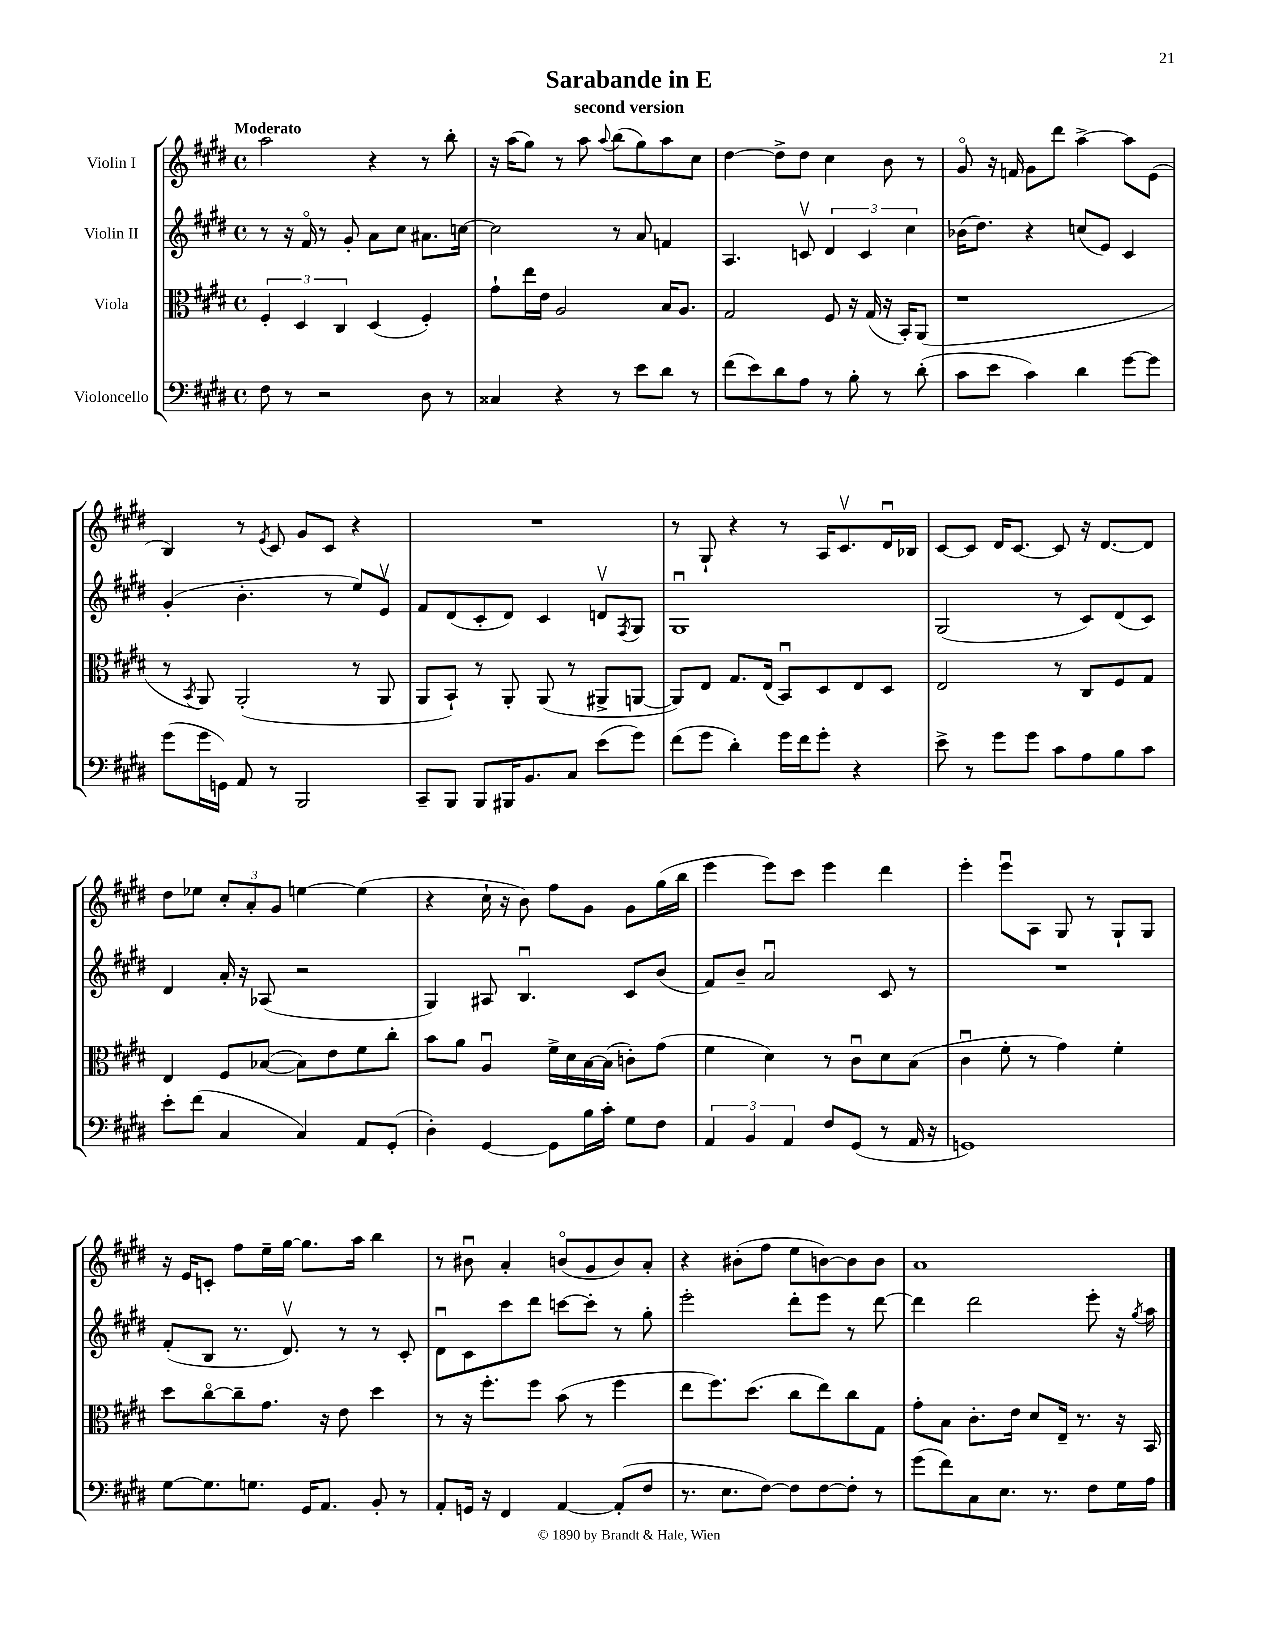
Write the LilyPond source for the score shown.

\header { title = "Sarabande in E" subtitle = "second version" }
<<
\new StaffGroup <<
\new Staff = "s0" \with { instrumentName = "Violin I" } {
    \clef treble \key e \major \defaultTimeSignature \time 4/4 \tempo "Moderato"
    a''2 r4 r8 b''8-. |
    r16 a''16( gis''8) r8 a''8 \appoggiatura { a''8 } b''8( gis''8) a''8 cis''8 |
    dis''4~ dis''8-> dis''8 cis''4 b'8 r8 |
    gis'8\flageolet r16 f'16 gis'8 dis'''8 a''4~-> a''8 e'8( |
    b4) r8 \acciaccatura { e'8 } cis'8 gis'8 cis'8 r4 |
    R1 |
    r8 gis8-! r4 r8 a16 cis'8.\upbow dis'16\downbow bes16 |
    cis'8~ cis'8 dis'16 cis'8.~ cis'8 r16 dis'8.~ dis'8 |
    dis''8 ees''8 \tuplet 3/2 { cis''8-. a'8-. gis'8 } e''4~ e''4( |
    r4 cis''16-! r16 b'8) fis''8 gis'8 gis'8 gis''16( b''16 |
    e'''4 e'''8) cis'''8 e'''4 dis'''4 |
    e'''4-. e'''8\downbow a8 gis8 r8 gis8-! gis8 |
    r16 e'16 c'8-. fis''8 e''16-- gis''16~ gis''8. a''16 b''4 |
    r8 bis'8\downbow a'4-. b'8\flageolet( gis'8 b'8) a'8-. |
    r4 bis'8-.( fis''8 e''8 b'8~) b'8 b'8 |
    a'1 \bar "|." |
}
\new Staff = "s1" \with { instrumentName = "Violin II" } {
    \clef treble \key e \major \defaultTimeSignature \time 4/4
    r8 r16 fis'16\flageolet r8 gis'8-. a'8 cis''8 ais'8. c''16~ |
    c''2 r8 a'8 f'4 |
    a4. c'8\upbow \tuplet 3/2 { dis'4 c'4 cis''4 } |
    bes'16( dis''8.) r4 c''8( e'8) cis'4 |
    gis'4-.( b'4.-. r8 e''8) e'8\upbow |
    fis'8 dis'8( cis'8-. dis'8) cis'4 d'8\upbow \acciaccatura { fis8 } gis8 |
    gis1\downbow |
    gis2( r8 cis'8) dis'8( cis'8) |
    dis'4 a'16-. r16 aes8( r2 |
    gis4) ais8 b4.\downbow cis'8 b'8( |
    fis'8) b'8-- a'2\downbow cis'8 r8 |
    R1 |
    fis'8-.( b8 r8. dis'8.\upbow) r8 r8 cis'8-. |
    dis'8\downbow cis'8 cis'''8 dis'''8 c'''8~ c'''8-. r8 gis''8-. |
    e'''2-. dis'''8-. e'''8 r8 dis'''8~ |
    dis'''4 dis'''2 e'''8-. r16 \acciaccatura { gis''8 } a''16 \bar "|." |
}
\new Staff = "s2" \with { instrumentName = "Viola" } {
    \clef alto \key e \major \defaultTimeSignature \time 4/4
    \tuplet 3/2 { fis4-. dis4 cis4 } dis4( fis4-.) |
    gis'8-! e''16 e'16 a2 b16 a8. |
    gis2 fis8 r16 gis16( r16 b,16-.) a,8( |
    r1 |
    r8 \acciaccatura { b,8 } a,8) a,2-.( r8 a,8 |
    a,8 b,8-!) r8 a,8-. a,8( r8 ais,8-> a,8~ |
    a,8) e8 gis8. e16( b,8\downbow) dis8 e8 dis8 |
    e2 r8 cis8 fis8 gis8 |
    e4 fis8 bes8~( bes8) e'8 fis'8 cis''8-. |
    b'8 a'8 a4\downbow fis'16-> dis'16 b16~ b16( c'8-.) gis'8( |
    fis'4 dis'4) r8 cis'8\downbow dis'8 b8( |
    cis'4\downbow fis'8-. r8 gis'4) fis'4-. |
    dis''8 cis''8~\flageolet cis''8-- gis'8. r16 e'8 dis''4 |
    r8 r16 fis''8.-. fis''8 b'8( r8 fis''4 |
    e''8 fis''8.) dis''8.( cis''8 e''8) cis''8 gis8 |
    gis'8-. b8 cis'8.-. e'16 dis'8 e16-- r8. r16 b,16 \bar "|." |
}
\new Staff = "s3" \with { instrumentName = "Violoncello" } {
    \clef bass \key e \major \defaultTimeSignature \time 4/4
    fis8 r8 r2 dis8 r8 |
    cisis4 r4 r8 e'8 dis'8 r8 |
    fis'8( e'8) dis'8 a8 r8 b8-. r8 dis'8-.( |
    cis'8 e'8 cis'4) dis'4 gis'8~ gis'8 |
    gis'8( gis'16 g,16) a,8 r8 b,,2 |
    cis,8-- b,,8 b,,8 bis,,16 b,8. cis8 e'8( gis'8) |
    fis'8( gis'8 dis'4-.) gis'16 fis'16 gis'8-. r4 |
    e'8-> r8 gis'8 gis'8 cis'8 a8 b8 cis'8 |
    e'8-. fis'8( cis4 cis4) a,8 gis,8-.( |
    dis4-.) gis,4~ gis,8 b16 cis'16-. gis8 fis8 |
    \tuplet 3/2 { a,4 b,4 a,4 } fis8 gis,8( r8 a,16 r16 |
    g,1) |
    gis8~ gis8. g8. gis,16 a,8. b,8-. r8 |
    a,8-. g,16 r16 fis,4 a,4~ a,8-.( fis8 |
    r8. e8. fis8~) fis8 fis8~ fis8-. r8 |
    gis'8( fis'8) cis8 e8. r8. fis8 gis16 a16 \bar "|." |
}
>>
>>
\layout { \context { \Score \remove "Bar_number_engraver" } }
